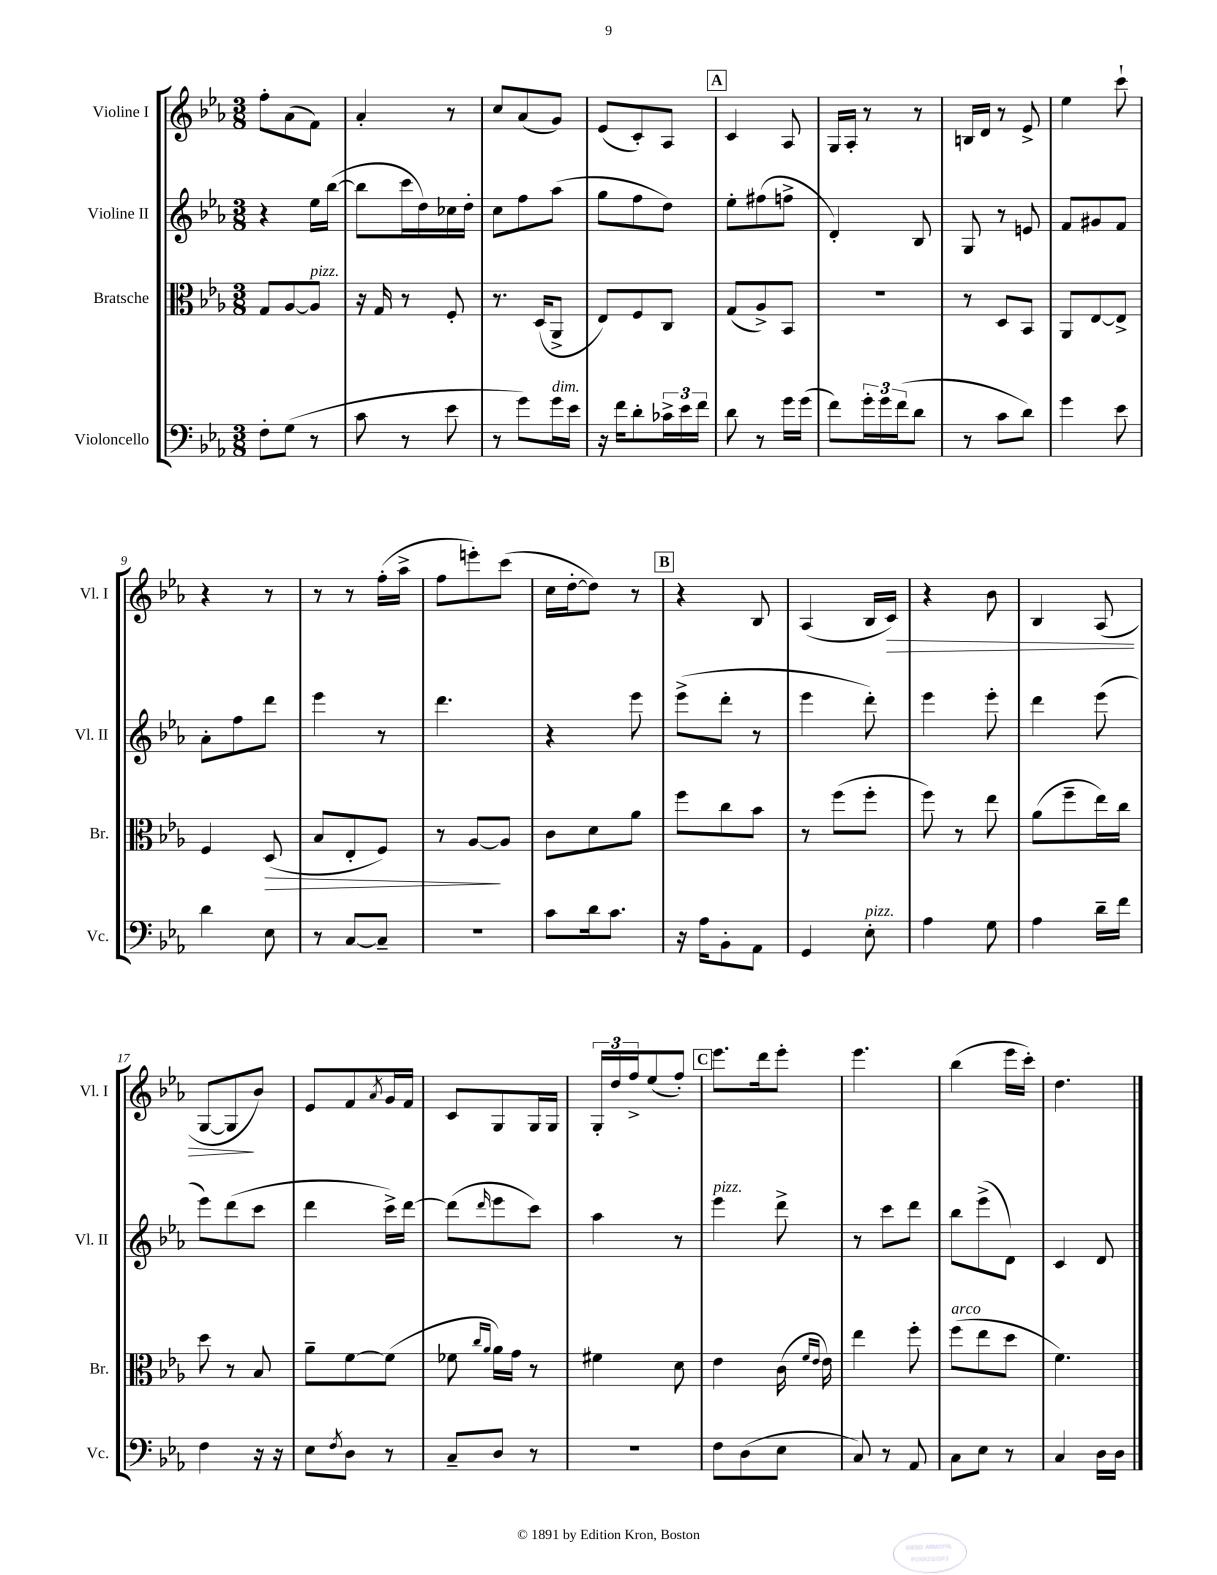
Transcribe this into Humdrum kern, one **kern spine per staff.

**kern	**kern	**kern	**kern
*staff4	*staff3	*staff2	*staff1
*clefF4	*clefC3	*clefG2	*clefG2
*k[b-e-a-]	*k[b-e-a-]	*k[b-e-a-]	*k[b-e-a-]
*M3/8	*M3/8	*M3/8	*M3/8
8F'\L	8G/L	4r	8ff'\L
(8G\J	[8A-/	.	(8a-\
8r	8A-/]J	16ee-\LL	8f\J)
.	.	([16bb-\JJ	.
=	=	=	=
8c\	16r	8bb-\]L	4a-'/
.	16G/	.	.
8r	8r	16ccc\L	.
.	.	16dd\)	.
8e-\	8F'/	16cc-\	8r
.	.	16dd'\JJ	.
=	=	=	=
8r	8.r	8cc\L	8cc/L
8g\L)	.	8ff\	(8a-/
.	(16D/LK	.	.
16g\L	8AA-^/J	(8aa-\J	8g/J)
16e-\JJ	.	.	.
=	=	=	=
16r	8E-/L)	8gg\L	(8e-/L
16f\LK	.	.	.
8d'\	8F/	8ff\	8c'/)
24c-^\L	8C/J	8dd\J)	8A-/J
24e-\	.	.	.
24f\JJ	.	.	.
=	=	=	=
8d\	(8G/L	8ee-'\L	4c/
8r	8A-^/)	(8ff#\	.
16g\LL	8BB-/J	8ff^\J	8A-/
(16g\JJ	.	.	.
=	=	=	=
8f\L)	4.r	4d'/)	16G/LL
.	.	.	16A-'/JJ
24g'\L	.	.	8r
24g\	.	.	.
(24f\J	.	.	.
8d\J	.	8B-/	8r
=	=	=	=
8r	8r	8G/	16B/LL
.	.	.	16d/JJ
8c\L	8D/L	8r	8r
8d\J)	8BB-/J	8e/	8e-^/
=	=	=	=
4g\	8AA-/L	8f/L	4ee-\
.	[8E-/	8g#/	.
8e-\	8E-^/]J	8f/J	8ccc`\
=	=	=	=
4d\	4F/	8a-'\L	4r
.	.	8ff\	.
8E-\	(8D/	8ddd\J	8r
=	=	=	=
8r	8B-/L	4eee-\	8r
[8C/L	8E-'/	.	8r
8C~/]J	8F/J)	8r	(16ff'\LL
.	.	.	16aa-^\JJ
=	=	=	=
4.r	8r	4.ddd\	8ff\L
.	[8A-/L	.	8eee'\)
.	8A-/]J	.	(8ccc\J
=	=	=	=
8c\L	8c\L	4r	16cc\LL
.	.	.	[16dd'\J
16d\k	8d\	.	8dd\]J)
8.c\J	.	.	.
.	8a-\J	8eee-\	8r
=	=	=	=
16r	8ff\L	(8eee-^\L	4r
16A-\LK	.	.	.
8BB-'\	8cc\	8ddd'\J	.
8AA-\J	8b-\J	8r	8B-/
=	=	=	=
4GG/	8r	4eee-\	(4A-/
.	(8ff\L	.	.
8E-'\	8ff'\J	8ddd'\)	16B-/LL
.	.	.	16c/JJ)
=	=	=	=
4A-\	8ff\)	4eee-\	4r
.	8r	.	.
8G\	8ee-\	8eee-'\	8b-\
=	=	=	=
4A-\	(8a-\L	4ddd\	4B-/
.	8ff~\	.	.
16d~\LL	16ee-\L)	(8eee-\	(8A-/
16f\JJ	16cc\JJ	.	.
=	=	=	=
4F\	8dd\	8eee-\L)	[8G/L
.	8r	(8ddd\	8G/]
16r	8B-/	8ccc\J	8b-/J)
16r	.	.	.
=	=	=	=
8E-\L	8a-~\L	4ddd\	8e-/L
8qF/	.	.	.
8D\J	[8f\	.	8f/
.	.	.	8qa-/
8r	(8f\]J	16ccc^\LL)	16g/L
.	.	[16ddd\JJ	16f/JJ
=	=	=	=
8C~/L	8f-\	(8ddd\]L	8c/L
.	16qqcc/LL	.	.
.	16qqa-/JJ	16qqddd/	.
8D/J	16a-\LL)	8eee-\	8G/
.	16g\JJ	.	.
8r	8r	8ccc\J)	16G/L
.	.	.	16G/JJ
=	=	=	=
4.r	4f#\	4aa-\	24G'/LL
.	.	.	24dd/
.	.	.	24ff^/J
.	.	.	(8ee-/
.	8d\	8r	8ff'/J)
=	=	=	=
8F\L	4e-\	4eee-\	8.eee-\L
(8D\	.	.	.
.	.	.	16ddd\k
8E-\J	(16c\	8ddd^\	8eee-'\J
.	16qqf/LL	.	.
.	16qqe-/JJ	.	.
.	16e-\)	.	.
=	=	=	=
8C/)	4ee-\	8r	4.eee-\
8r	.	8ccc\L	.
8AA-/	8ff'\	8ddd\J	.
=	=	=	=
8C\L	(8ff\L	8bb-\L	(4bb-\
8E-\J	8ee-\	(8eee-^\	.
8r	8dd\J	8d\J)	16eee-\LL
.	.	.	16ccc'\JJ)
=	=	=	=
4C/	4.f\)	4c/	4.dd\
16D\LL	.	8d/	.
16D\JJ	.	.	.
==	==	==	==
*-	*-	*-	*-
